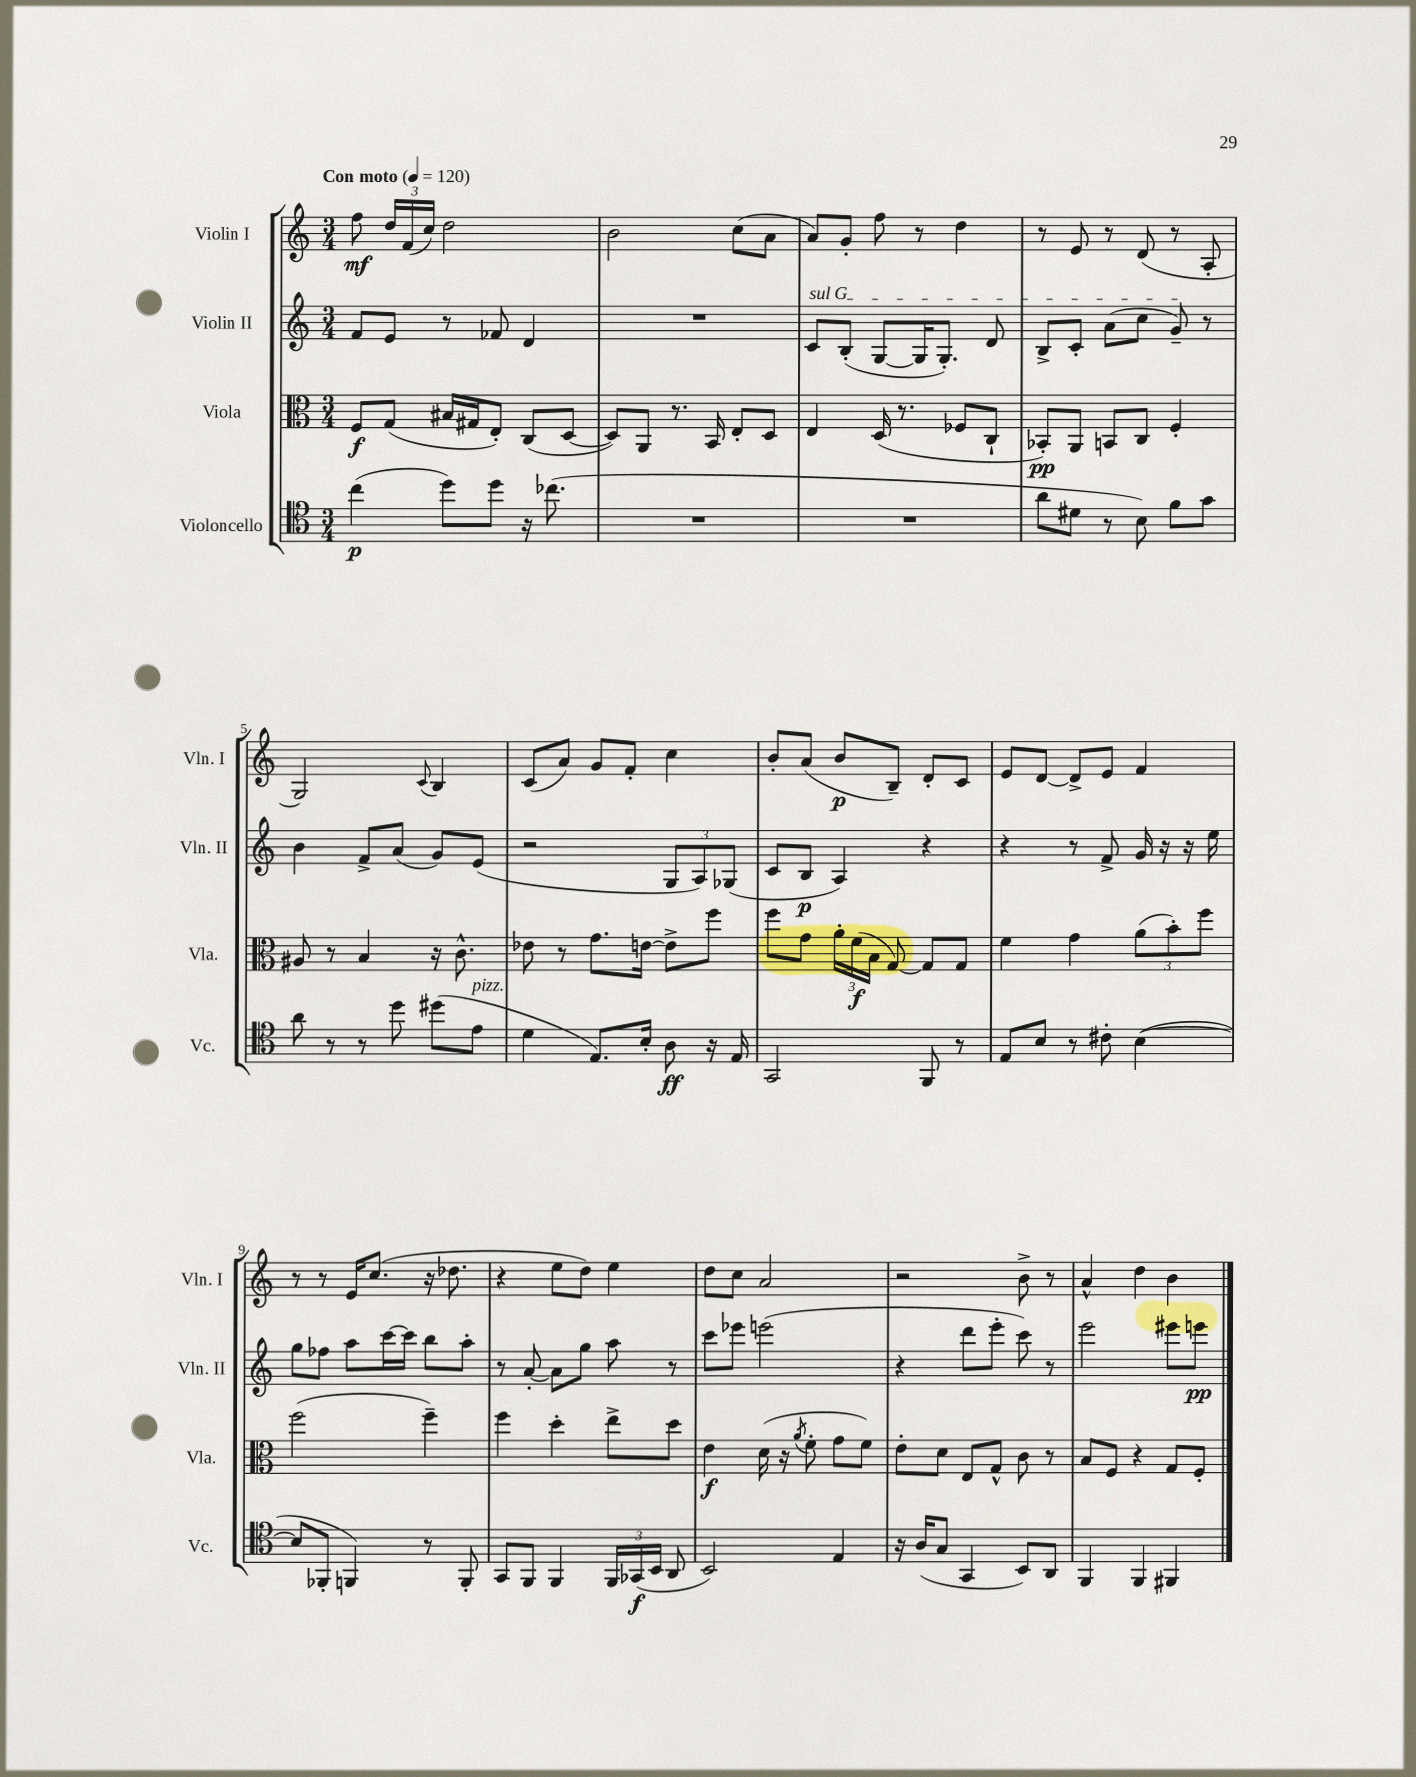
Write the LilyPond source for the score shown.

<<
\new StaffGroup <<
\new Staff = "s0" \with { instrumentName = "Violin I" shortInstrumentName = "Vln. I" } {
    \clef treble \key c \major \numericTimeSignature \time 3/4 \tempo "Con moto" 4 = 120
    \autoBeamOff f''8\mf \tuplet 3/2 { d''16[ f'16( c''16]) } d''2 |
    b'2 c''8[( a'8] |
    a'8[) g'8]-. f''8 r8 d''4 |
    r8 e'8 r8 d'8( r8 a8-. |
    g2) \appoggiatura { c'8 } b4 |
    c'8[( a'8]) g'8[ f'8]-. c''4 |
    b'8[-. a'8]( b'8[\p b8]--) d'8[-. c'8] |
    e'8[ d'8]~ d'8[-> e'8] f'4 |
    r8 r8 e'16[ c''8.]( r16 des''8. |
    r4 e''8[ d''8]) e''4 |
    d''8[ c''8] a'2 |
    r2 b'8-> r8 |
    a'4-^ d''4 b'4 \bar "|." |
}
\new Staff = "s1" \with { instrumentName = "Violin II" shortInstrumentName = "Vln. II" } {
    \clef treble \key c \major \numericTimeSignature \time 3/4
    \autoBeamOff f'8[ e'8] r8 fes'8 d'4 |
    R2. |
    \once \override TextSpanner.bound-details.left.text = \markup { \italic "sul G" } c'8[\startTextSpan b8]-.( g8[~ g16 g8.]-.) d'8 |
    b8[-> c'8]-. a'8[( c''8] g'8--\stopTextSpan) r8 |
    b'4 f'8[-> a'8]( g'8[) e'8]( |
    r2 \tuplet 3/2 { g8[ a8) ges8]( } |
    c'8[ b8]\p a4) r4 |
    r4 r8 f'8-> g'16 r16 r16 e''16 |
    g''8[ fes''8] a''8[ c'''16~ c'''16] b''8[ a''8]-. |
    r8 a'8~-. a'8[ g''8] a''8 r8 |
    c'''8[ ees'''8] e'''2( |
    r4 d'''8[ e'''8]-. c'''8) r8 |
    e'''2 eis'''8[ e'''8]\pp \bar "|." |
}
\new Staff = "s2" \with { instrumentName = "Viola" shortInstrumentName = "Vla." } {
    \clef alto \key c \major \numericTimeSignature \time 3/4
    \autoBeamOff f8[\f g8]( bis16[ gis16 e8]-.) c8[( d8]~ |
    d8[) a,8] r8. b,16 e8[-. d8] |
    e4 d16( r8. fes8[ c8]-! |
    bes,8[-.\pp) a,8] b,8[ c8] f4-. |
    ais8 r8 b4 r16 c'8.-^ |
    ees'8 r8 g'8.[ e'16]~ e'8[-> f''8] |
    f''8[ g'8] \tuplet 3/2 { a'16[-. f'16\f( b16] } g8~) g8[ g8] |
    f'4 g'4 \tuplet 3/2 { a'8[( b'8-.) f''8] } |
    f''2( f''4--) |
    f''4 d''4-. e''8[-> d''8] |
    e'4\f d'16( r16 \acciaccatura { a'8 } f'8-. g'8[ f'8]) |
    e'8[-. d'8] e8[ g8]-^ c'8 r8 |
    b8[ f8] r4 g8[ f8]-. \bar "|." |
}
\new Staff = "s3" \with { instrumentName = "Violoncello" shortInstrumentName = "Vc." } {
    \clef tenor \key c \major \numericTimeSignature \time 3/4
    \autoBeamOff c''4\p( d''8[) d''8] r16 ces''8.( |
    R2. |
    R2. |
    a'8[ dis'8] r8 b8) f'8[ g'8] |
    a'8 r8 r8 d''8 dis''8[( e'8]^\markup { \italic "pizz." } |
    d'4 e8.[) b16]-. a8\ff r16 e16 |
    g,2 f,8 r8 |
    e8[ b8] r8 cis'8-. b4~( |
    b8[ fes,8]-. f,4) r8 f,8-. |
    g,8[ f,8] f,4 \tuplet 3/2 { f,16[ ges,16\f( b,16] } a,8 |
    b,2) e4 |
    r16 a16[( g8] g,4 b,8[) a,8] |
    f,4 f,4 fis,4 \bar "|." |
}
>>
>>
